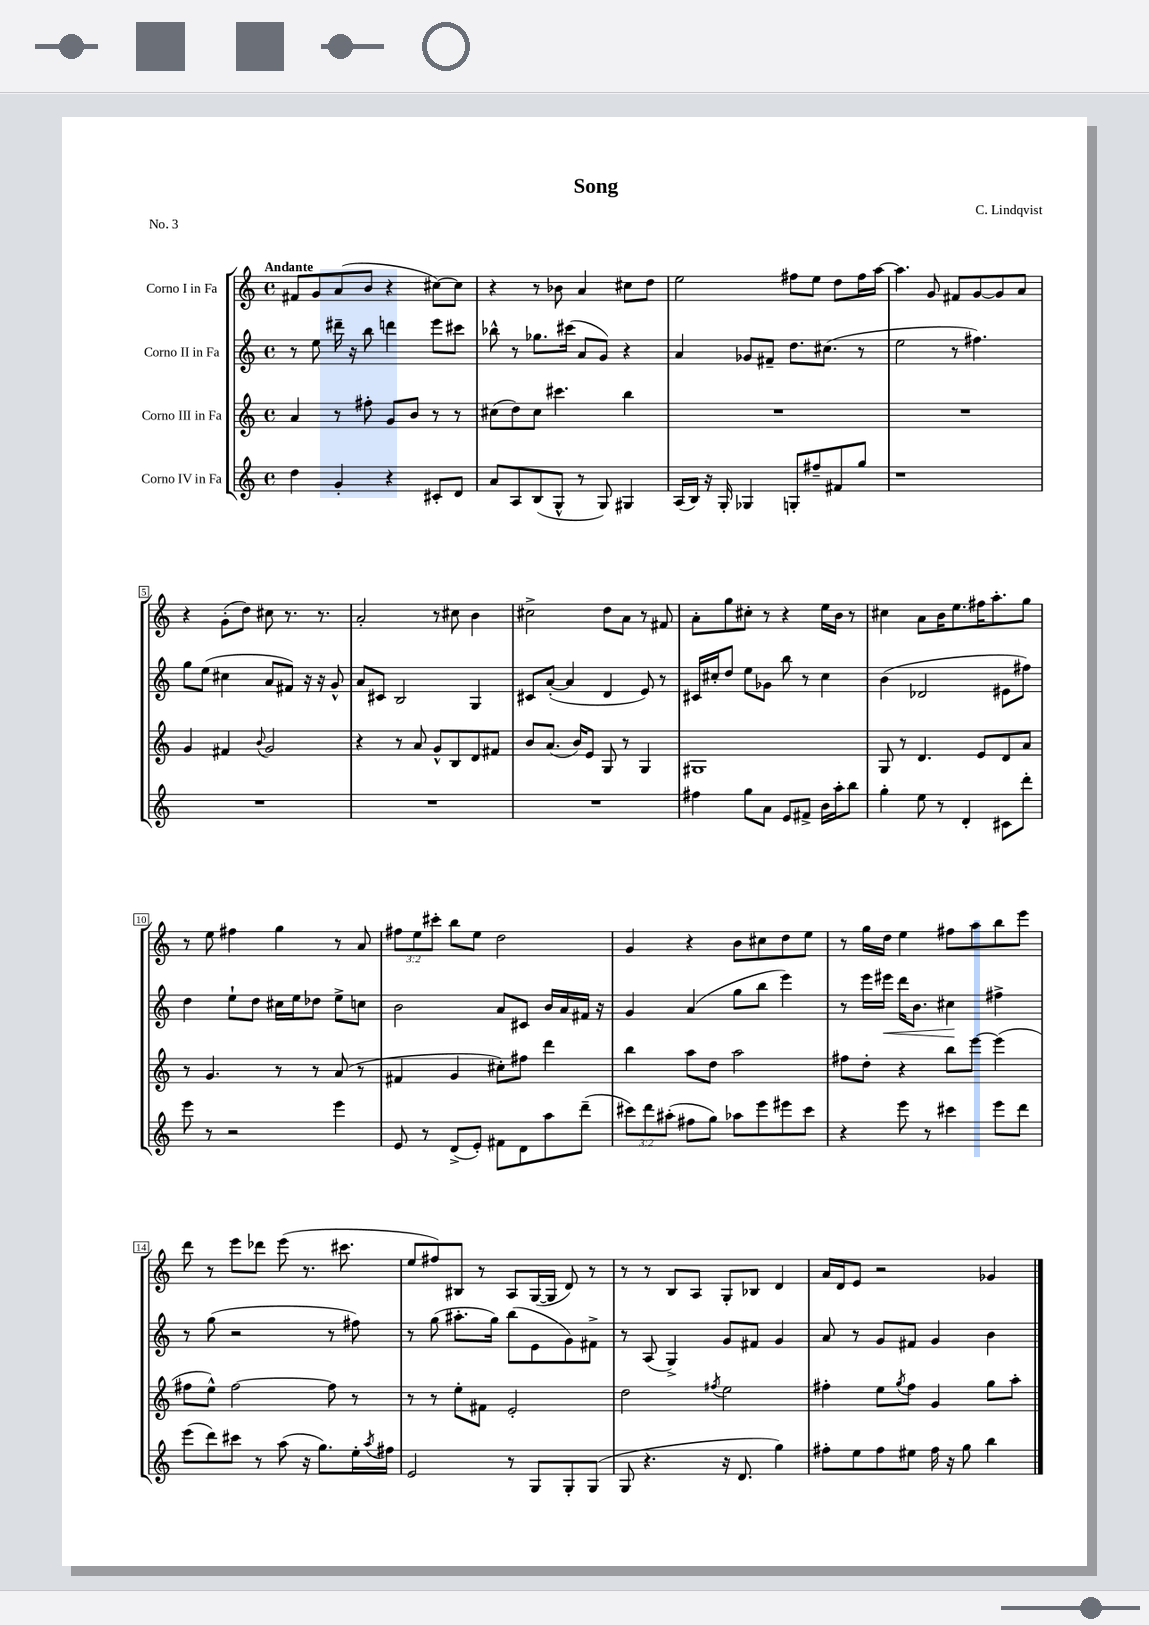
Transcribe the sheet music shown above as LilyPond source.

\header { title = "Song" composer = "C. Lindqvist" piece = "No. 3" }
<<
\new StaffGroup <<
\new Staff = "s0" \with { instrumentName = "Corno I in Fa" } {
    \clef treble \key c \major \defaultTimeSignature \time 4/4 \override Staff.TupletNumber.text = #tuplet-number::calc-fraction-text \tempo "Andante"
    fis'8 g'8 a'8( b'8 r4 cis''8~) cis''8 |
    r4 r8 bes'8 a'4 cis''8 d''8 |
    e''2 fis''8 e''8 d''8 fis''16 a''16~ |
    a''4. g'8 fis'8 g'8~ g'8 a'8 |
    r4 g'8-.( d''8) cis''8 r8. r8. |
    a'2-. r8 cis''8 b'4 |
    cis''2-> d''8 a'8 r8 fis'8 |
    a'8-. g''8 cis''8-. r8 r4 e''16 b'16 r8 |
    cis''4 a'8 b'16 e''8. fis''16 a''8.-. g''8 |
    r8 e''8 fis''4 g''4 r8 a'8 |
    \tuplet 3/2 { fis''8 e''8 cis'''8-. } b''8 e''8 d''2 |
    g'4 r4 b'8 cis''8 d''8 e''8 |
    r8 g''16 d''16 e''4 fis''8 a''8 b''8 e'''8 |
    d'''8 r8 e'''8 des'''8 e'''8( r8. cis'''8. |
    e''8 fis''8) bis8 r8 a8 g16~( g16 d'8) r8 |
    r8 r8 b8 a8 g8-. bes8 d'4 |
    a'16 d'16 e'8 r2 ges'4 \bar "|." |
}
\new Staff = "s1" \with { instrumentName = "Corno II in Fa" } {
    \clef treble \key c \major \defaultTimeSignature \time 4/4
    r8 e''8 dis'''16-- r16 b''8 d'''4 e'''8 cis'''8 |
    bes''8-^ r8 ges''8. cis'''16( a'8 g'8) r4 |
    a'4 ges'8 fis'8-- d''8. cis''8.( r8 |
    e''2 r8 fis''4.) |
    g''8 e''8( cis''4 a'8 fis'8) r16 r16 g'8-^ |
    a'8 cis'8 b2 g4 |
    cis'8 a'8~-.( a'4 d'4 e'8) r8 |
    cis'16 cis''16-. d''8 e''8 ges'8 b''8 r8 cis''4 |
    b'4( des'2 eis'8 fis''8) |
    d''4 e''8-! d''8 cis''16 e''16 des''8 e''8-> c''8 |
    b'2 a'8 cis'8 b'16 a'16 fis'16 r16 |
    g'4 a'4( g''8 b''8 e'''4) |
    r8 e'''16 eis'''16\< d'''16 b'8. cis''4\! fis''4-> |
    r8 g''8( r2 r8 fis''8) |
    r8 g''8( ais''8.-. g''16) b''8( e'8 g'8) fis'8-> |
    r8 a8( g4->) g'8 fis'8 g'4 |
    a'8 r8 g'8 fis'8 g'4 b'4 \bar "|." |
}
\new Staff = "s2" \with { instrumentName = "Corno III in Fa" } {
    \clef treble \key c \major \defaultTimeSignature \time 4/4
    a'4 r8 fis''8-. g'8 b'8 r8 r8 |
    cis''8( d''8) cis''8 cis'''4. b''4 |
    R1 |
    R1 |
    g'4 fis'4 \appoggiatura { b'8 } g'2 |
    r4 r8 a'8 g'8-^ b8 d'8 fis'8 |
    b'8 a'8.( b'16) e'8 g8 r8 g4 |
    gis1 |
    g8 r8 d'4. e'8 d'8 a'8 |
    r8 g'4. r8 r8 a'8( r8 |
    fis'4 g'4 cis''8-.) fis''8 d'''4 |
    b''4 a''8 d''8 a''2 |
    fis''8 d''8-. r4 b''8 e'''8~ e'''4( |
    fis''8 e''8-^) fis''2~ fis''8 r8 |
    r8 r8 e''8-. fis'8 e'2-. |
    d''2 \acciaccatura { fis''8 } e''2 |
    fis''4-. e''8 \acciaccatura { g''8 } fis''8 g'4 g''8 a''8-. \bar "|." |
}
\new Staff = "s3" \with { instrumentName = "Corno IV in Fa" } {
    \clef treble \key c \major \defaultTimeSignature \time 4/4 \override Staff.TupletNumber.text = #tuplet-number::calc-fraction-text
    d''4 g'4-. r4 cis'8-. d'8 |
    a'8 a8 b8( g8-^ r8 g8) gis4 |
    a16( b16) r16 g16-. ges4 g8-. fis''8-- fis'8 g''8 |
    r1 |
    R1 |
    R1 |
    R1 |
    fis''4 g''8 a'8 e'8 fis'8-> b'16 a''16-. b''8 |
    g''4-. e''8 r8 d'4-. cis'8 d'''8-. |
    e'''8 r8 r2 e'''4 |
    e'8 r8 d'8->( e'8-.) fis'8 d'8 a''8 d'''8--( |
    \tuplet 3/2 { cis'''8) d'''8 ais''8-.( } fis''8 g''8) aes''8 e'''8 eis'''8 cis'''8 |
    r4 e'''8 r8 cis'''4 e'''8 d'''8 |
    e'''8( d'''8) cis'''8 r8 a''8( r16 g''8.) e''16-. \acciaccatura { a''8 } fis''16 |
    e'2 r8 g8 g8-. g8( |
    g8 r4. r16 d'8. g''4) |
    fis''8-. e''8 fis''8 eis''8 fis''16 r16 g''8 b''4 \bar "|." |
}
>>
>>
\layout { \context { \Score \override BarNumber.stencil = #(make-stencil-boxer 0.1 0.3 ly:text-interface::print) } }
